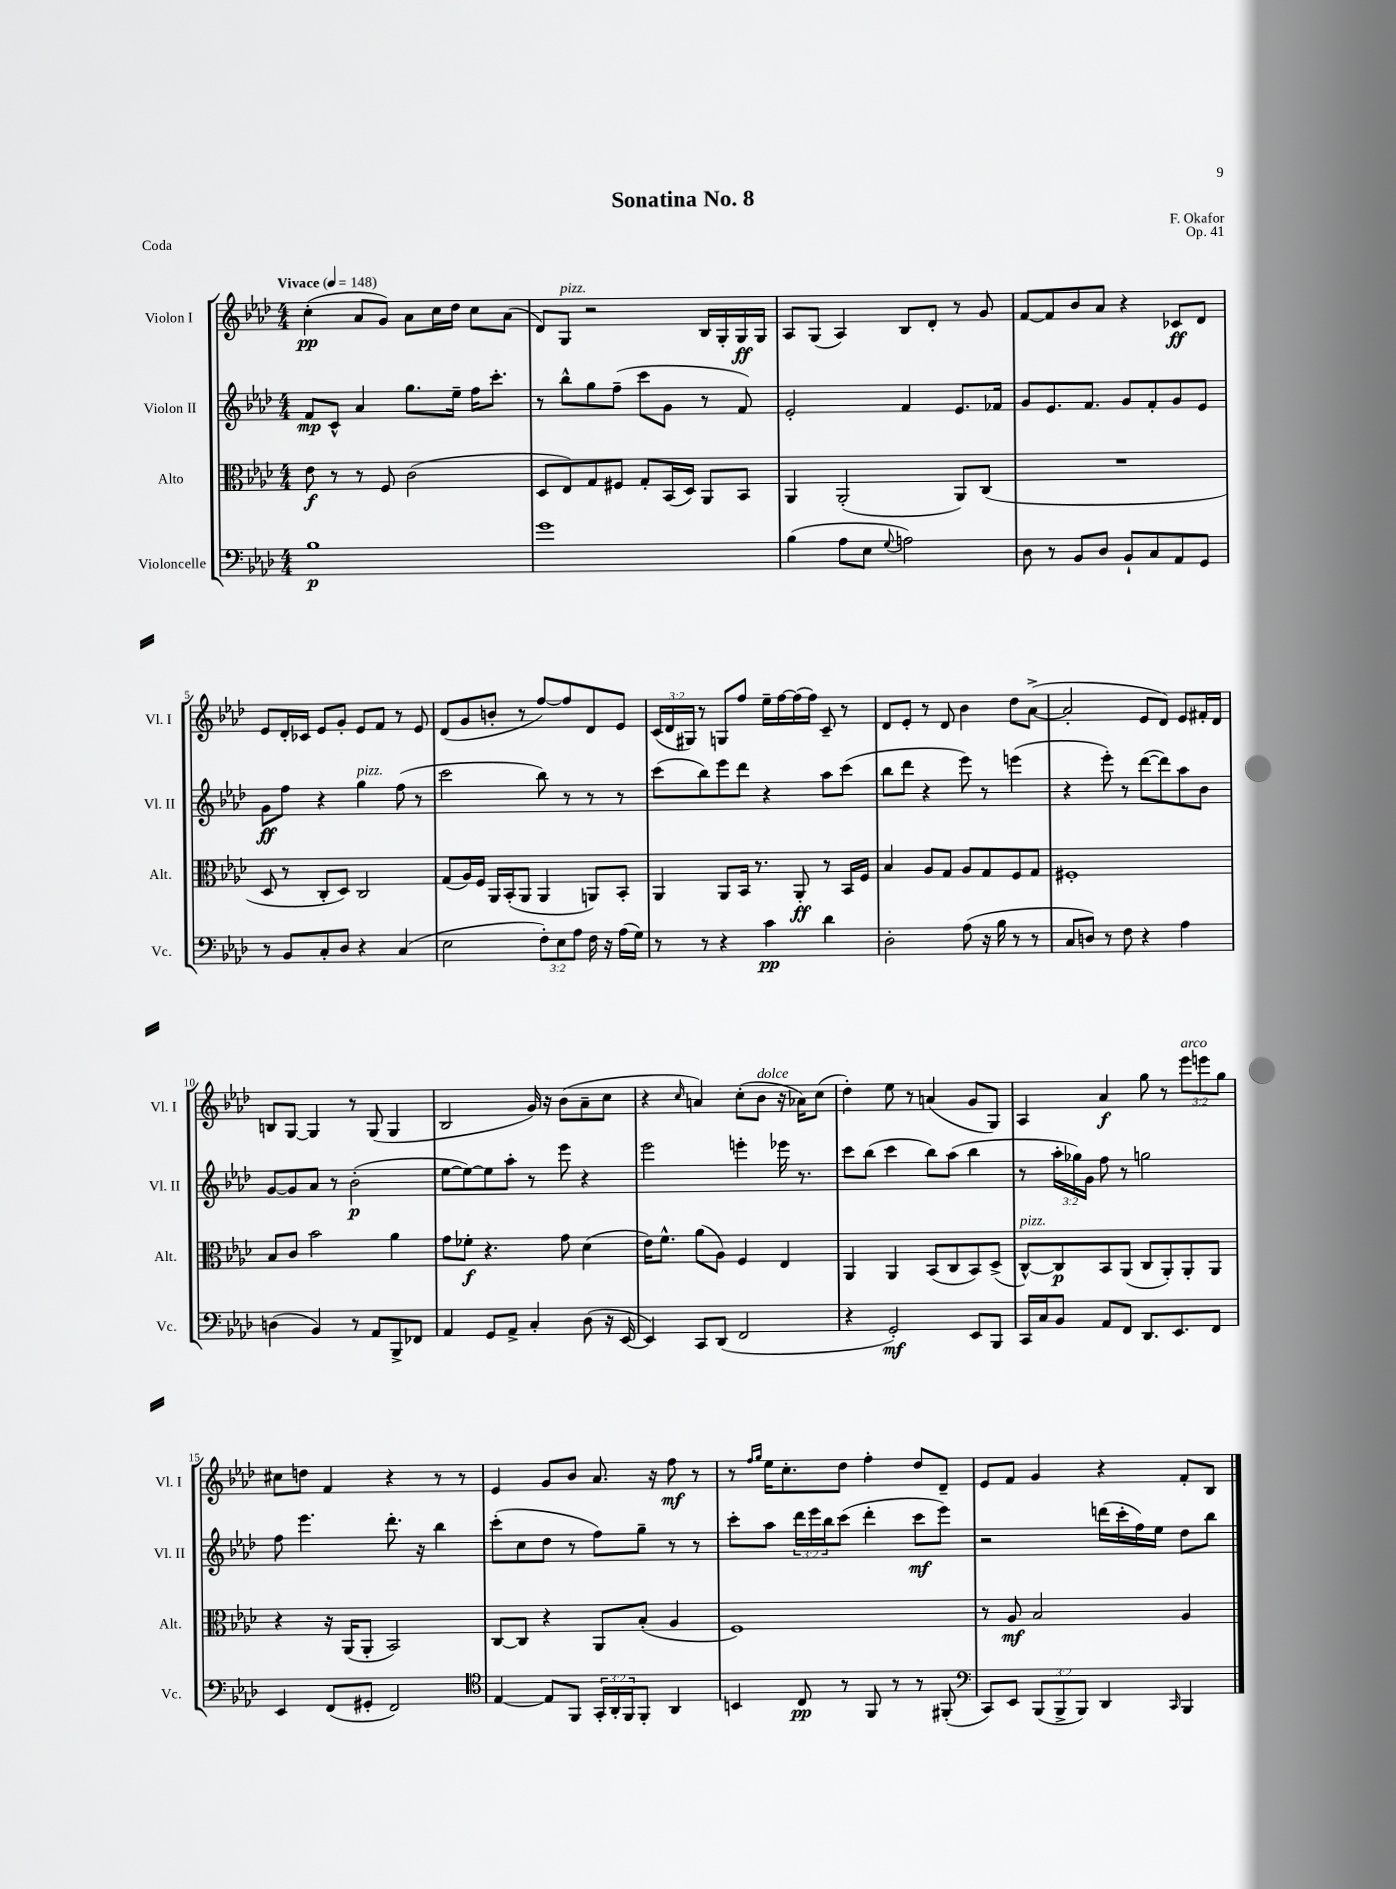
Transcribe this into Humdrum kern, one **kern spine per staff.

**kern	**dynam	**kern	**dynam	**kern	**dynam	**kern	**dynam
*part4	*part4	*part3	*part3	*part2	*part2	*part1	*part1
*staff4	*staff4	*staff3	*staff3	*staff2	*staff2	*staff1	*staff1
*I"Violoncelle	*	*I"Alto	*	*I"Violon II	*	*I"Violon I	*
*I'Vc.	*	*I'Alt.	*	*I'Vl. II	*	*I'Vl. I	*
*clefF4	*	*clefC3	*	*clefG2	*	*clefG2	*
*k[b-e-a-d-]	*	*k[b-e-a-d-]	*	*k[b-e-a-d-]	*	*k[b-e-a-d-]	*
*M4/4	*	*M4/4	*	*M4/4	*	*M4/4	*
*MM148	*	*MM148	*	*MM148	*	*MM148	*
=1	=1	=1	=1	=1	=1	=1	=1
!	!	!	!	!	!	!LO:TX:a:B:t=Vivace	!
1B-	p	8e-\	f	8f/L	mp	(4cc'\	pp
.	.	8r	.	8c^^/J	.	.	.
.	.	8r	.	4a-/	.	8a-/L	.
.	.	8F/	.	.	.	8g/J)	.
.	.	(2c\	.	8.gg\L	.	8a-\L	.
.	.	.	.	.	.	16cc\L	.
.	.	.	.	16ee-~\Jk	.	16dd-\JJ	.
.	.	.	.	16ff\KL	.	8cc\L	.
.	.	.	.	8.ccc'\J	.	.	.
.	.	.	.	.	.	(8a-\J	.
=2	=2	=2	=2	=2	=2	=2	=2
1g	.	8D-/L	.	8r	.	8d-/L)	.
!	!	!	!	!	!	!LO:TX:a:i:t=pizz.	!
.	.	8E-/)	.	8bb-^^\L	.	8G/J	.
.	.	8G/	.	8gg\	.	2r	.
.	.	8F#X/J	.	(8ff~\J	.	.	.
.	.	8G'/L	.	8ccc\L	.	.	.
.	.	(16BB-/L	.	8g\J	.	.	.
.	.	16D-/JJ)	.	.	.	.	.
.	.	8AA-/L	.	8r	.	16B-/LL	.
.	.	.	.	.	.	16G'/	.
.	.	8BB-/J	.	8f/)	.	16G/	ff
.	.	.	.	.	.	16G/JJ	.
=3	=3	=3	=3	=3	=3	=3	=3
(4B-\	.	4AA-/	.	2e-'/	.	8A-/L	.
.	.	.	.	.	.	(8G/J	.
8A-\L	.	(2AA-'/	.	.	.	4A-/)	.
8E-\J	.	.	.	.	.	.	.
8qqG/	.	.	.	.	.	.	.
2An\)	.	.	.	4f/	.	8B-/L	.
.	.	.	.	.	.	8d-'/J	.
.	.	8AA-/L)	.	8.e-/L	.	8r	.
.	.	(8C/J	.	.	.	8g/	.
.	.	.	.	16f-X/Jk	.	.	.
=4	=4	=4	=4	=4	=4	=4	=4
8D-\	.	1r	.	8g/L	.	[8f/L	.
8r	.	.	.	8.e-/	.	8f/]	.
8BB-/L	.	.	.	.	.	8b-/	.
.	.	.	.	8.f/J	.	.	.
8D-/J	.	.	.	.	.	8a-/J	.
8BB-`/L	.	.	.	8g/L	.	4r	.
8C/	.	.	.	8f'/	.	.	.
8AA-/	.	.	.	8g/	.	8c-X/L	ff
8GG/J	.	.	.	8e-/J	.	8d-/J	.
!!LO:LB:g=z
=5	=5	=5	=5	=5	=5	=5	=5
8r	.	8D-/	.	8g\L	ff	8e-/L	.
8BB-/L	.	8r	.	8ff\J	.	16d-'/L	.
.	.	.	.	.	.	16c-X/JJ	.
8C'/	.	8C'/L	.	4r	.	8e-/L	.
8D-/J	.	8D-/J)	.	.	.	8g'/J	.
!	!	!	!	!LO:TX:a:i:t=pizz.	!	!	!
4r	.	2C/	.	4gg\	.	8e-/L	.
.	.	.	.	.	.	8f/J	.
(4C/	.	.	.	(8ff\	.	8r	.
.	.	.	.	8r	.	8e-/	.
=6	=6	=6	=6	=6	=6	=6	=6
2E-\	.	(8G/L	.	2ccc\	.	(8d-/L	.
.	.	16A-/L)	.	.	.	8g/	.
.	.	16F/JJ	.	.	.	.	.
.	.	16AA-/LL	.	.	.	8bn'/J	.
.	.	(16BB-'/J	.	.	.	.	.
.	.	8AA-/J	.	.	.	8r	.
12F'\L)	.	4AA-/	.	8bb-\)	.	[8ff/L)	.
12E-\	.	.	.	.	.	.	.
.	.	.	.	8r	.	8ff/]	.
12A-\J	.	.	.	.	.	.	.
16F\	.	8AAn/L)	.	8r	.	8d-/	.
16r	.	.	.	.	.	.	.
(16A-\LL	.	8BB-'/J	.	8r	.	8e-/J	.
16G\JJ)	.	.	.	.	.	.	.
=7	=7	=7	=7	=7	=7	=7	=7
8r	.	4AA-/	.	(8ccc\L	.	(24c/LL	.
.	.	.	.	.	.	24d-/	.
.	.	.	.	.	.	24G#X/JJ)	.
8r	.	.	.	8bb-\)	.	8r	.
4r	.	8AA-/L	.	8eee-\	.	8Gn/L	.
.	.	16BB-/Jk	.	8ddd-\J	.	8ff/J	.
.	.	8.r	.	.	.	.	.
4c\	pp	.	.	4r	.	16ee-~\LL	.
.	.	.	.	.	.	[16ff\	.
.	.	8AA-'/	ff	.	.	(16ff\]	.
.	.	.	.	.	.	16ff\JJ)	.
4d-\	.	8r	.	8aa-\L	.	8c~/	.
.	.	16BB-/LL	.	(8ccc\J	.	8r	.
.	.	16F/JJ	.	.	.	.	.
=8	=8	=8	=8	=8	=8	=8	=8
2D-'\	.	4B-/	.	8bb-\L	.	8d-/L	.
.	.	.	.	8ddd-\J	.	8e-'/J	.
.	.	8A-/L	.	4r	.	8r	.
.	.	8G/J	.	.	.	8d-/	.
(8A-\	.	8A-/L	.	8eee-\)	.	4b-\	.
16r	.	8G/	.	8r	.	.	.
16B-\	.	.	.	.	.	.	.
8r	.	8F/	.	(4eeen\	.	8dd-\L	.
8r	.	8G/J	.	.	.	([8a-^\J	.
=9	=9	=9	=9	=9	=9	=9	=9
8C/L	.	1F#X'	.	4r	.	2a-'/]	.
8Dn/J)	.	.	.	.	.	.	.
8r	.	.	.	8eee-'\)	.	.	.
8F\	.	.	.	8r	.	.	.
4r	.	.	.	([8ddd-\L	.	8e-/L	.
.	.	.	.	8ddd-\])	.	8d-/J)	.
4A-\	.	.	.	8aa-\	.	8e-/L	.
.	.	.	.	8b-\J	.	16f#X'/L	.
.	.	.	.	.	.	16d-/JJ	.
!!LO:LB:g=z
=10	=10	=10	=10	=10	=10	=10	=10
(4Dn\	.	8B-/L	.	[8g/L	.	8Bn/L	.
.	.	8c/J	.	8g/]	.	[8G/J	.
4BB-/)	.	2b-\	.	8a-/J	.	4G/]	.
.	.	.	.	8r	.	.	.
8r	.	.	.	(2b-'\	p	8r	.
8AA-/L	.	.	.	.	.	(8G/	.
8BBB-^/	.	4a-\	.	.	.	4G/	.
8FF-X/J	.	.	.	.	.	.	.
=11	=11	=11	=11	=11	=11	=11	=11
4AA-/	.	8g\L	.	[8ee-\L	.	2B-/	.
.	.	8f-X'\J	f	8ee-\_)	.	.	.
8GG/L	.	4.r	.	8ee-\]	.	.	.
8AA-^/J	.	.	.	8aa-'\J	.	.	.
4C'/	.	.	.	8r	.	16g/)	.
.	.	.	.	.	.	16r	.
.	.	8g\	.	8eee-\	.	(8b-\L	.
(8D-\	.	(4d-\	.	4r	.	8a-~\	.
16r	.	.	.	.	.	8cc\J	.
[16EE-/	.	.	.	.	.	.	.
=12	=12	=12	=12	=12	=12	=12	=12
4EE-/])	.	16e-\KL)	.	2eee-\	.	4r	.
.	.	8.f^^\J	.	.	.	.	.
.	.	.	.	.	.	16qqcc/	.
8CC/L	.	(8a-\L	.	.	.	4an/)	.
(8DD-/J	.	8A-\J)	.	.	.	.	.
2FF/	.	4F/	.	4eeen'\	.	(8cc'\L	.
!	!	!	!	!	!	!LO:TX:a:i:t=dolce	!
.	.	.	.	.	.	8b-\J	.
.	.	4E-/	.	16eee-X\	.	16r	.
.	.	.	.	8.r	.	16a-X\KL)	.
.	.	.	.	.	.	(8cc\J	.
=13	=13	=13	=13	=13	=13	=13	=13
4r	.	4AA-/	.	8ccc\L	.	4dd-'\)	.
.	.	.	.	(8bb-\J	.	.	.
2GG'/)	mf	4AA-/	.	4ccc\	.	8ee-\	.
.	.	.	.	.	.	8r	.
.	.	(8BB-/L	.	8bb-\L)	.	(4an/	.
.	.	8C/	.	(8aa-\J	.	.	.
8EE-/L	.	8BB-/)	.	4bb-\	.	8g/L	.
8BBB-/J	.	(8D-^/J	.	.	.	8G/J)	.
=14	=14	=14	=14	=14	=14	=14	=14
!	!	!LO:TX:a:i:t=pizz.	!	!	!	!	!
16CC/LL	.	[8C^^/L)	.	8r	.	4A-/	.
16C/J	.	.	.	.	.	.	.
8BB-/J	.	8C/]	p	24aa-'\LL	.	.	.
.	.	.	.	24gg-X\)	.	.	.
.	.	.	.	24g\JJ	.	.	.
8AA-/L	.	8BB-/	.	8ff\	.	4a-/	f
8FF/J	.	(8AA-/J	.	8r	.	.	.
8.DD-/L	.	8C/L	.	2ggn\	.	8gg\	.
.	.	8AA-'/)	.	.	.	8r	.
8.EE-/	.	.	.	.	.	.	.
!	!	!	!	!	!	!LO:TX:a:i:t=arco	!
.	.	8AA-'/	.	.	.	12eee-\L	.
.	.	.	.	.	.	12eeen\	.
8FF/J	.	8AA-/J	.	.	.	.	.
.	.	.	.	.	.	12gg\J	.
!!LO:LB:g=z
=15	=15	=15	=15	=15	=15	=15	=15
4EE-/	.	4r	.	8ff\	.	8cc#X\L	.
.	.	.	.	4.eee-\	.	8ddn\J	.
(8FF/L	.	16r	.	.	.	4f/	.
.	.	(16AA-/KL	.	.	.	.	.
8GG#X'/J	.	8AA-'/J	.	.	.	.	.
2FF/)	.	2BB-/)	.	8.ddd-'\	.	4r	.
.	.	.	.	16r	.	.	.
.	.	.	.	4bb-\	.	8r	.
.	.	.	.	.	.	8r	.
=16	=16	=16	=16	=16	=16	=16	=16
*clefC4	*	*	*	*	*	*	*
[4E-/	.	[8C/L	.	(8ccc'\L	.	4e-/	.
.	.	8C/J]	.	8cc\	.	.	.
8E-/L]	.	4r	.	8dd-\J	.	8g/L	.
8FF/J	.	.	.	8r	.	8b-/J	.
24GG'/LL	.	8AA-/L	.	8ff\L)	.	8.a-/	.
24AA-'/	.	.	.	.	.	.	.
24FF/J	.	.	.	.	.	.	.
8FF'/J	.	(8B-'/J	.	8gg~\J	.	.	.
.	.	.	.	.	.	16r	.
4AA-/	.	4A-/	.	8r	.	8ff\	mf
.	.	.	.	8r	.	8r	.
=17	=17	=17	=17	=17	=17	=17	=17
4BBn/	.	1F)	.	8ccc'\L	.	8r	.
.	.	.	.	.	.	16qqff/LL	.
.	.	.	.	.	.	16qqgg/JJ	.
.	.	.	.	8aa-\J	.	16ee-\KL	.
.	.	.	.	.	.	8.cc'\	.
8C/	pp	.	.	24ddd-\LL	.	.	.
.	.	.	.	24eee-\	.	.	.
.	.	.	.	24bb-\J	.	.	.
8r	.	.	.	(8ccc\J	.	8dd-\J	.
8FF/	.	.	.	4ddd-'\	.	4ff'\	.
8r	.	.	.	.	.	.	.
8r	.	.	.	8ccc\L	mf	8dd-/L	.
(8FF#X'/	.	.	.	8eee-\J)	.	8d-~/J	.
=18	=18	=18	=18	=18	=18	=18	=18
*clefF4	*	*	*	*	*	*	*
8CC/L)	.	8r	.	2r	.	8e-/L	.
8EE-/J	.	8A-/	mf	.	.	8f/J	.
(12BBB-/L	.	2B-/	.	.	.	4g/	.
12BBB-^/	.	.	.	.	.	.	.
12BBB-/J)	.	.	.	.	.	.	.
4DD-/	.	.	.	(16dddn\LL	.	4r	.
.	.	.	.	16ccc'\	.	.	.
.	.	.	.	16ff\)	.	.	.
.	.	.	.	16ee-\JJ	.	.	.
16qqCC/	.	.	.	.	.	.	.
4BBB-/	.	4A-/	.	8dd-\L	.	8f'/L	.
.	.	.	.	8bb-\J	.	8B-/J	.
==	==	==	==	==	==	==	==
*-	*-	*-	*-	*-	*-	*-	*-
